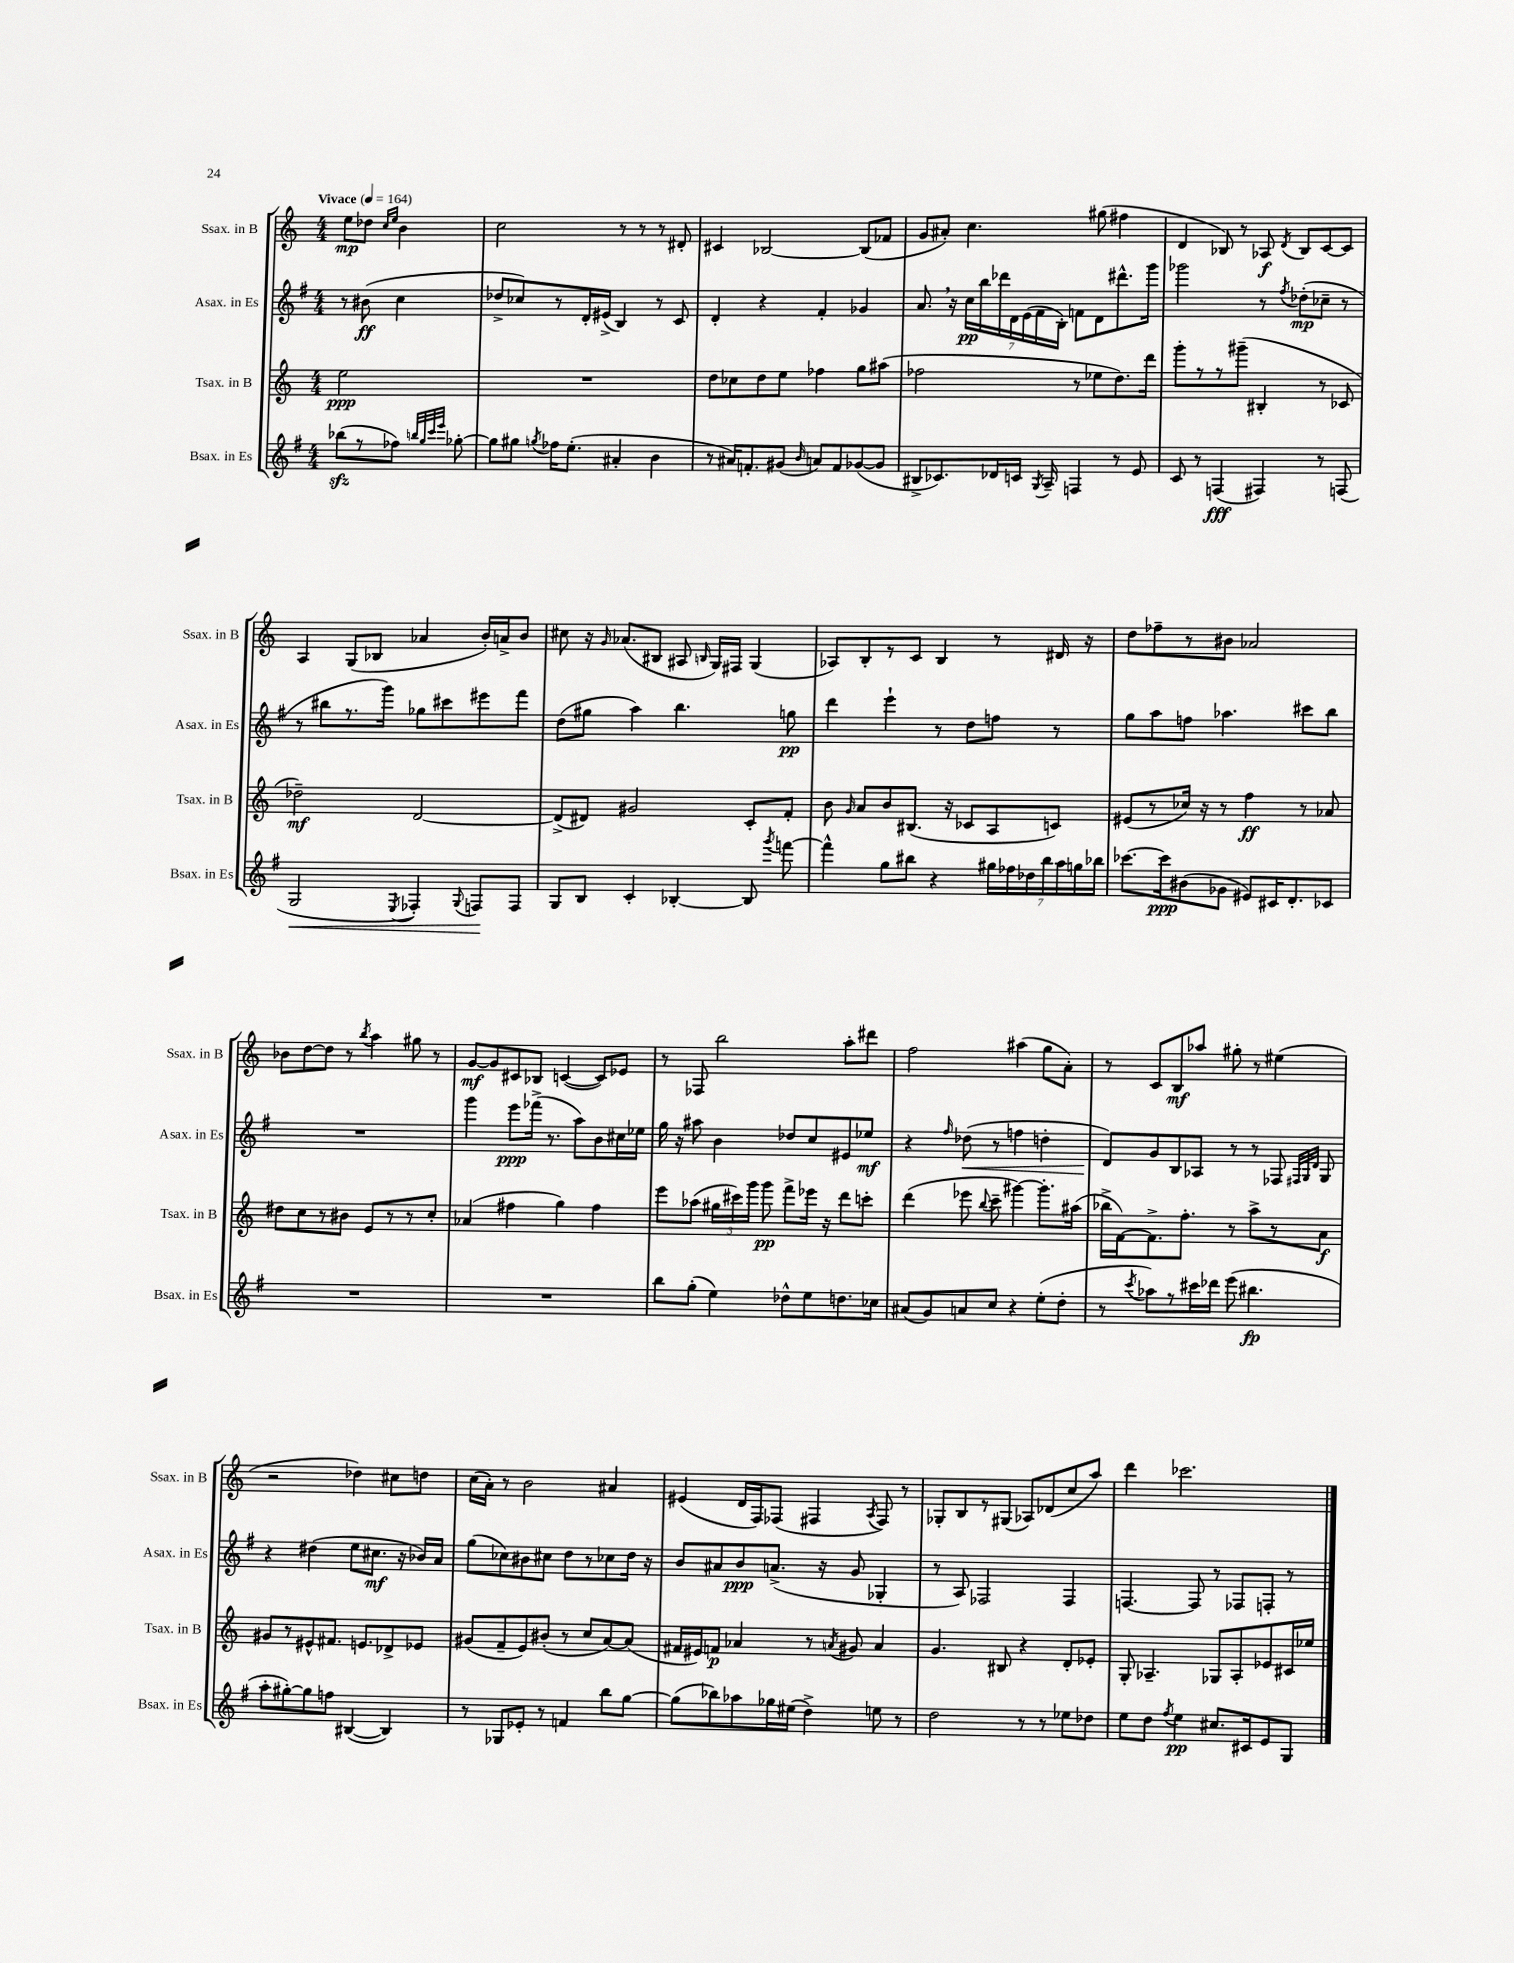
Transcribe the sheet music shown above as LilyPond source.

<<
\new StaffGroup <<
\new Staff = "s0" \with { instrumentName = "Ssax. in B" shortInstrumentName = "Ssax. in B" } {
    \clef treble \key c \major \numericTimeSignature \time 4/4 \partial 2 \tempo "Vivace" 4 = 164
    \autoBeamOff e''8[\mp des''8] \grace { c''16[ e''16] } b'4 |
    c''2 r8 r8 r8 dis'8-. |
    cis'4 bes2~ bes8[( fes'8] |
    g'8[ ais'8]-.) c''4. gis''8( fis''4 |
    d'4 bes8) r8 aes8\f \acciaccatura { d'8 } bes8[ c'8~ c'8] |
    a4 g8[( bes8] aes'4 b'16[-.) a'16-> b'8] |
    cis''8 r16 \grace { g'16 } aes'8.[( bis8] ais8 \grace { b16 } g16[) fis16] g4( |
    aes8[) b8-. r8 c'8] b4 r8 dis'16 r16 |
    d''8[ fes''8-- r8 bis'8] aes'2 |
    bes'8[ d''8~ d''8] r8 \acciaccatura { b''8 } a''4 gis''8 r8 |
    g'8[~\mf g'8 cis'8 bes8] c'4~( c'8[) ees'8] |
    r8 fes8 b''2 a''8[-. dis'''8] |
    f''2 ais''4( g''8[ a'8]-.) |
    r8 c'8[ b8\mf aes''8] gis''8-. r8 eis''4( |
    r2 des''4) cis''8[ d''8] |
    c''16[( a'16]-.) r8 b'2 ais'4 |
    eis'4( d'16[ f16) fes8]( fis4 \acciaccatura { a8 } fis8) r8 |
    ges8[-. b8 r8 gis8]( aes8[) des'8( c''8 a''8]) |
    d'''4 ces'''2. \bar "|." |
}
\new Staff = "s1" \with { instrumentName = "Asax. in Es" shortInstrumentName = "Asax. in Es" } {
    \clef treble \key g \major \numericTimeSignature \time 4/4 \partial 2
    \autoBeamOff r8 bis'8\ff( c''4 |
    des''8[-> ces''8) r8 d'16-. eis'16]->( b4) r8 c'8 |
    d'4-. r4 fis'4-. ges'4 |
    a'8. \breathe r16 \tuplet 7/4 { c''16[\pp b''16 des'''16 d'16 e'16( fis'16 b16]-.) } f'8[ d'8 dis'''8.-^ g'''16] |
    ges'''2 r8 \acciaccatura { fis''8 } des''8[-.\mp( ces''8]-- r8 |
    r8 bis''8[ r8. g'''16]) ges''8[ cis'''8 eis'''8 fis'''8] |
    d''8[( gis''8] a''4) b''4. g''8\pp |
    d'''4 e'''4-! r8 d''8[ f''8] r8 |
    g''8[ a''8 f''8] aes''4. cis'''8[ b''8] |
    R1 |
    g'''4 e'''8[\ppp fes'''16]->( r8. a''8[) b'8 cis''16 ees''16] |
    g''16 r16 ais''8 b'4 des''8[ c''8 eis'8 ees''8]\mf |
    r4 \grace { fis''16 } des''8\<( r8 f''4 d''4-. |
    d'8[\!) g'8 b8 aes8] r8 r8 fes8 \grace { fis32[ g32 d'32] } g8 |
    r4 dis''4( e''8[ cis''8.]\mf r16 bes'16[) a'16] |
    g''8[( ces''8) bis'8 cis''8] d''8[ r8 ces''8 d''16] r16 |
    b'8[ ais'8 b'8\ppp a'8.]->( r16 g'8 ges4-. |
    r8 a8) fes2 fes4 |
    f4.~ f8 r8 fes8[ f8]-. r8 \bar "|." |
}
\new Staff = "s2" \with { instrumentName = "Tsax. in B" shortInstrumentName = "Tsax. in B" } {
    \clef treble \key c \major \numericTimeSignature \time 4/4 \partial 2
    \autoBeamOff e''2\ppp |
    R1 |
    d''8[ ces''8 d''8 e''8] fes''4 g''8[ ais''8]( |
    fes''2 r8 ees''8[ d''8.) d'''16] |
    g'''8[-. r8 r8 gis'''8]--( bis4-. r8 ces'8 |
    des''2--\mf) d'2~ |
    d'8[->( dis'8]) gis'2 c'8[-. f'8]-. |
    b'8 \grace { g'16 } a'8[ b'8 bis8.]( r16 ces'8[ a8 c'8]) |
    eis'8[( r8 ces''16]) r16 r8 f''4\ff r8 aes'8 |
    dis''8[ c''8 r8 bis'8] e'8[ r8 r8 c''8]-. |
    aes'4( fis''4 g''4) fis''4 |
    e'''8[ aes''8]( \tuplet 3/2 { gis''16[ cis'''16) g'''16] } g'''8\pp f'''8[-> ees'''16] r16 d'''8[ c'''8]-. |
    d'''4( ees'''8 \appoggiatura { b''8 } c'''8-- gis'''4~) gis'''8.[-. ais''16]( |
    bes''16[-> f'16~) f'8.-> f''8.]-. r8 a''8[-> r8 a'8]\f |
    gis'8[ r8 eis'8-^ fis'8.] e'8.[ des'8-> ees'8] |
    gis'8[( f'8-- e'8) bis'8]-.( r8 c''8[ a'8~) a'8]( |
    fis'16[ eis'16) f'8]\p aes'4 r8 \acciaccatura { a'8 } gis'8 a'4 |
    g'4. bis8 r4 d'8[-. ees'8]-. |
    g8-. aes4.-- ges8[ aes8-. ees'8 cis'16 ees''16] \bar "|." |
}
\new Staff = "s3" \with { instrumentName = "Bsax. in Es" shortInstrumentName = "Bsax. in Es" } {
    \clef treble \key g \major \numericTimeSignature \time 4/4 \partial 2
    \autoBeamOff bes''8[\sfz( r8 fes''8]) \grace { b''32[ g''32 c'''32 e'''32] } ges''8~-. |
    ges''8[ gis''8] \acciaccatura { g''8 } fes''16[ e''8.]-.( ais'4-. b'4 |
    r8 ais'16[) f'8.-. gis'8]( \grace { b'16 } a'8[) f'8 ges'8~( ges'8] |
    bis8[-> ces'8.) des'16 c'16] \acciaccatura { g8 } a16-- f4 r8 e'8 |
    c'8 r8 f4\fff( fis4) r8 f8( |
    g2\< \acciaccatura { e8 } fes4-.) \appoggiatura { g8 } f8[\! f8] |
    g8[ b8] c'4-. bes4~-. bes8 \acciaccatura { g'''8 } f'''8~ |
    f'''4-^ g''8[ bis''8] r4 \tuplet 7/4 { gis''16[ fes''16 des''16 bis''16 a''16 g''16 bes''16] } |
    ces'''8.[~ ces'''16\ppp bis'8( ges'8] eis'8[) cis'16 d'8.-. ces'8] |
    R1 |
    R1 |
    b''8[ g''8]-.( e''4) des''8[-^ e''8 d''8. ces''16] |
    ais'8[( g'8) a'8 c''8] r4 e''8[-.( d''8]-. |
    r8 \acciaccatura { c'''8 } aes''8[) r8 cis'''16 des'''16] e'''8( bis''4.\fp |
    a''8[-. gis''8~-.) gis''8 f''8] bis4~( bis4) |
    r8 ges8[ ees'8]-. r8 f'4 b''8[ g''8]~ |
    g''8[( bes''8) aes''8 ges''16 eis''16]( d''4->) e''8 r8 |
    d''2 r8 r8 ees''8[ des''8] |
    e''8[ d''8] \acciaccatura { fis''8 } e''4\pp cis''8.[ cis'16 e'8 g8] \bar "|." |
}
>>
>>
\layout { \context { \Score \remove "Bar_number_engraver" } }
